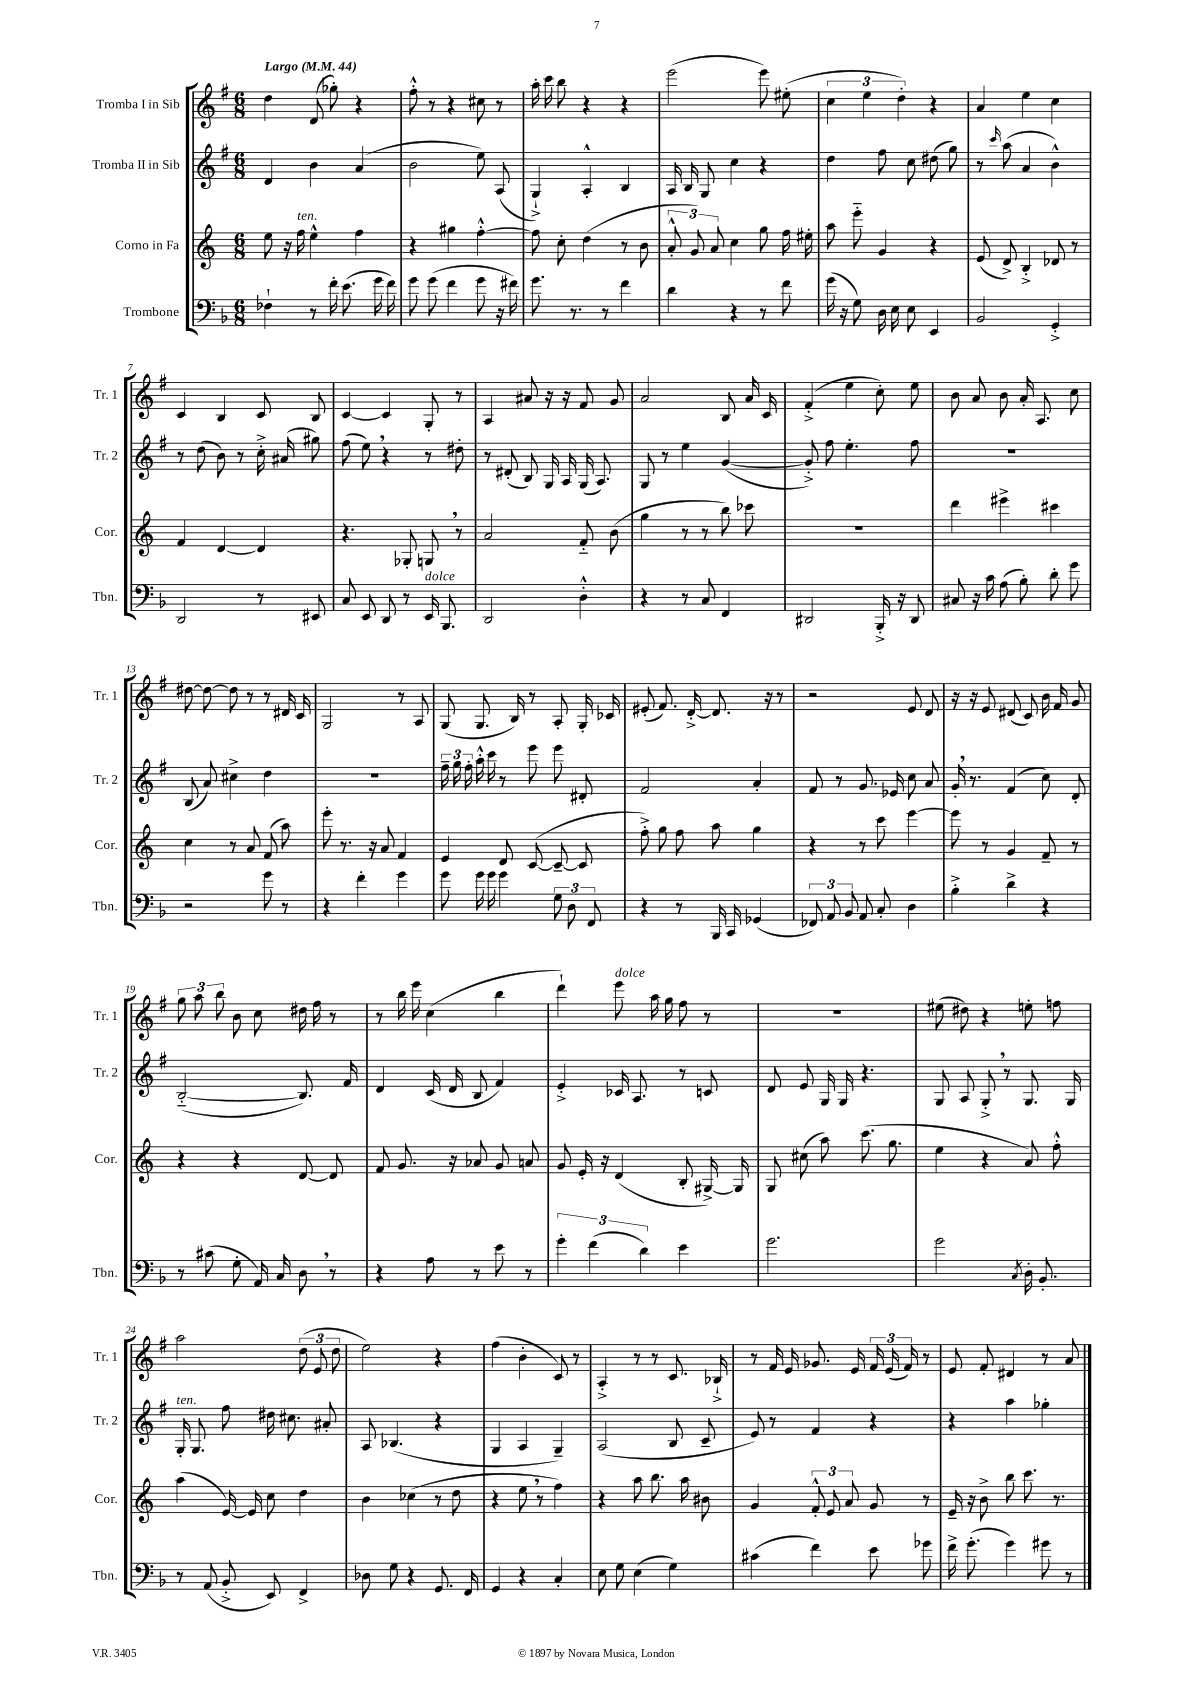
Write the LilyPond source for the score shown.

<<
\new StaffGroup <<
\new Staff = "s0" \with { instrumentName = "Tromba I in Sib" shortInstrumentName = "Tr. 1" } {
    \clef treble \key g \major \numericTimeSignature \time 6/8 \tempo "Largo" 4 = 44
    \autoBeamOff d''4 d'8( ges''8-.) r4 |
    fis''8-.-^ r8 r4 cis''8 r8 |
    a''16-. c'''16 b''8 r4 r4 |
    e'''2( e'''8) eis''8-.( |
    \tuplet 3/2 { c''4 e''4 d''4-.) } r4 |
    a'4 e''4 c''4 |
    c'4 b4 c'8 b8 |
    c'4~ c'4 g8-. r8 |
    a4 ais'8 r16 r16 fis'8 g'8 |
    a'2 b8 a'16 c'16 |
    fis'4-.->( e''4 c''8-.) e''8 |
    b'8 a'8 b'8 a'16-. a8. c''8 |
    dis''8~ dis''8~ dis''8 r8 r8 dis'16 c'16 |
    g2 r8 a8 |
    g8( g8. b16) r8 a8-. g16-. ces'16 |
    eis'8-.( fis'8.) d'16~-.-> d'8. r16 r8 |
    r2 e'8 d'8 |
    r16 r16 e'8 dis'8( c'8) b'16 fis'16 g'8 |
    \tuplet 3/2 { g''8 a''8 b''8 } b'8 c''8 dis''16 fis''16 r8 |
    r8 b''16 e'''16 c''4( b''4 |
    d'''4-!) e'''8^\markup { \italic "dolce" } a''16 g''16 fis''8 r8 |
    R2. |
    eis''8( dis''8) r4 e''8-. f''8 |
    a''2 \tuplet 3/2 { d''8( e'8 d''8 } |
    e''2) r4 |
    fis''4( b'4-. c'8) r8 |
    a4-.-> r8 r8 c'8. bes16-!-> |
    r8 fis'16 e'16 ges'8. e'16 \tuplet 3/2 { fis'16 e'16( fis'16) } r8 |
    e'8 fis'8-. dis'4 r8 a'8 \bar "|." |
}
\new Staff = "s1" \with { instrumentName = "Tromba II in Sib" shortInstrumentName = "Tr. 2" } {
    \clef treble \key g \major \numericTimeSignature \time 6/8
    \autoBeamOff d'4 b'4 a'4( |
    b'2 e''8) a8( |
    g4-!->) a4-.-^ b4 |
    a16 b16 g8 c''4 r4 |
    d''4 fis''8 c''8 dis''8( g''8) |
    r8 \grace { c'''16 } a''8( a'4 b'4-^) |
    r8 d''8( b'8) r8 c''16-.-> ais'16( gis''8) |
    fis''8( e''8) \breathe r4 r8 dis''8-. |
    r8 dis'8-.( b8) g16 a16 g16( a8.) |
    g8 r8 e''4 g'4~( |
    g'8-.->) fis''8 e''4.-. fis''8 |
    R2. |
    b8( a'8) cis''4-> d''4 |
    R2. |
    \tuplet 3/2 { fis''16-- g''16 fis''16-. } a''16-.-^ c'''16 r8 e'''8 e'''8 dis'8-. |
    fis'2 a'4-. |
    fis'8 r8 g'8. ees'16 c''8 a'8 |
    g'16-. \breathe r8. fis'4( c''8) d'8-. |
    b2~-_( b8.) fis'16 |
    d'4 c'16( d'16 b8 fis'4) |
    e'4-.-> ces'16 a8. r8 c'8 |
    d'8 e'8 g16 g16 r4. |
    g8 a8 g8-.-> \breathe r8 g8. g16 |
    g16-.^\markup { \italic "ten." } g8. fis''8 dis''16 cis''8. ais'8-. |
    a8 bes4.( r4 |
    g4 a4 g4--) |
    a2( b8 c'8-- |
    e'8) r8 fis'4 r4 |
    r4 a''4 ges''4-. \bar "|." |
}
\new Staff = "s2" \with { instrumentName = "Corno in Fa" shortInstrumentName = "Cor." } {
    \clef treble \key c \major \numericTimeSignature \time 6/8
    \autoBeamOff e''8 r16 f''16^\markup { \italic "ten." } e''4-^ f''4 |
    r4 gis''4 f''4~-.-^ |
    f''8 c''8-. d''4( r8 b'8 |
    \tuplet 3/2 { a'8-.-^ g'8) a'8 } c''4 g''8 f''16 eis''16-. |
    a''8 e'''8-_ g'4 r4 |
    e'8( d'8->) b4-.-> des'8 r8 |
    f'4 d'4~ d'4 |
    r4. ges8-. g8 \breathe r8 |
    a'2 f'8-_ b'8( |
    g''4 r8 r8 b''8) ces'''8 |
    R2. |
    d'''4 eis'''4-> cis'''4 |
    c''4 r8 a'8 f'8( a''8) |
    e'''8-. r8. r16 a'8 f'4 |
    e'4 d'8 c'8~( c'8~-- c'8 |
    f''8-.->) g''8 f''8 a''8 g''4 |
    r4 r8 c'''8 e'''4~ |
    e'''8 r8 g'4 f'8-- r8 |
    r4 r4 d'8~ d'8 |
    f'8 g'8. r16 aes'8 g'8 a'8 |
    g'8 e'16-. r16 d'4( b8-. gis16~->) gis16 |
    g8 cis''8( a''8) c'''8.( g''8. |
    e''4 r4 a'8) f''8-.-^ |
    a''4( e'16~) e'16 c''8 d''4 |
    b'4 ces''4( r8 d''8 |
    r4 e''8 \breathe r8 f''4) |
    r4 a''8 b''8. a''16 bis'8 |
    g'4 \tuplet 3/2 { f'8-.-^ e'8 a'8 } g'8 r8 |
    e'16-- r16 b'8-> b''8 c'''8. r8. \bar "|." |
}
\new Staff = "s3" \with { instrumentName = "Trombone" shortInstrumentName = "Tbn." } {
    \clef bass \key f \major \numericTimeSignature \time 6/8
    \autoBeamOff fes4-! r8 f'16-. e'8.( g'16 f'16) |
    g'8 g'8( f'4 g'8 r16 fis'16) |
    g'8. r8. r8 f'4 |
    d'4 r4 r8 f'8 |
    g'16( r16 g8) d16 e16 e8 e,4 |
    bes,2 g,4-.-> |
    d,2 r8 eis,8 |
    c8 e,8 d,8 r8 e,16^\markup { \italic "dolce" } bes,,8. |
    d,2 d4-.-^ |
    r4 r8 c8 f,4 |
    dis,2 bes,,16-.-> r16 dis,8 |
    cis8 r16 c'16 a8( bes8-.) d'8-. g'8 |
    r2 g'8 r8 |
    r4 f'4-. g'4 |
    g'8 g'16 g'16 g'4 \tuplet 3/2 { g8 d8 f,8 } |
    r4 r8 bes,,16 c,16 ges,4( |
    \tuplet 3/2 { fes,8) a,8 bes,8 } a,8 c8-. d4 |
    bes4-.-> d'4-> r4 |
    r8 cis'8( g8-. a,16) c16 d8 \breathe r8 |
    r4 a8 r8 e'8 r8 |
    \tuplet 3/2 { g'4-. f'4( d'4) } e'4 |
    g'2. |
    g'2 \acciaccatura { c8 } d16-. bes,8.-. |
    r8 a,8( bes,8-.-> e,8) f,4-> |
    des8 g8 r4 g,8. f,16 |
    g,4 r4 c4-. |
    e8 g8 e4( g4) |
    cis'4( f'4) e'8 ges'8 |
    f'16-> g'8.-.( g'4) gis'8 r8 \bar "|." |
}
>>
>>
